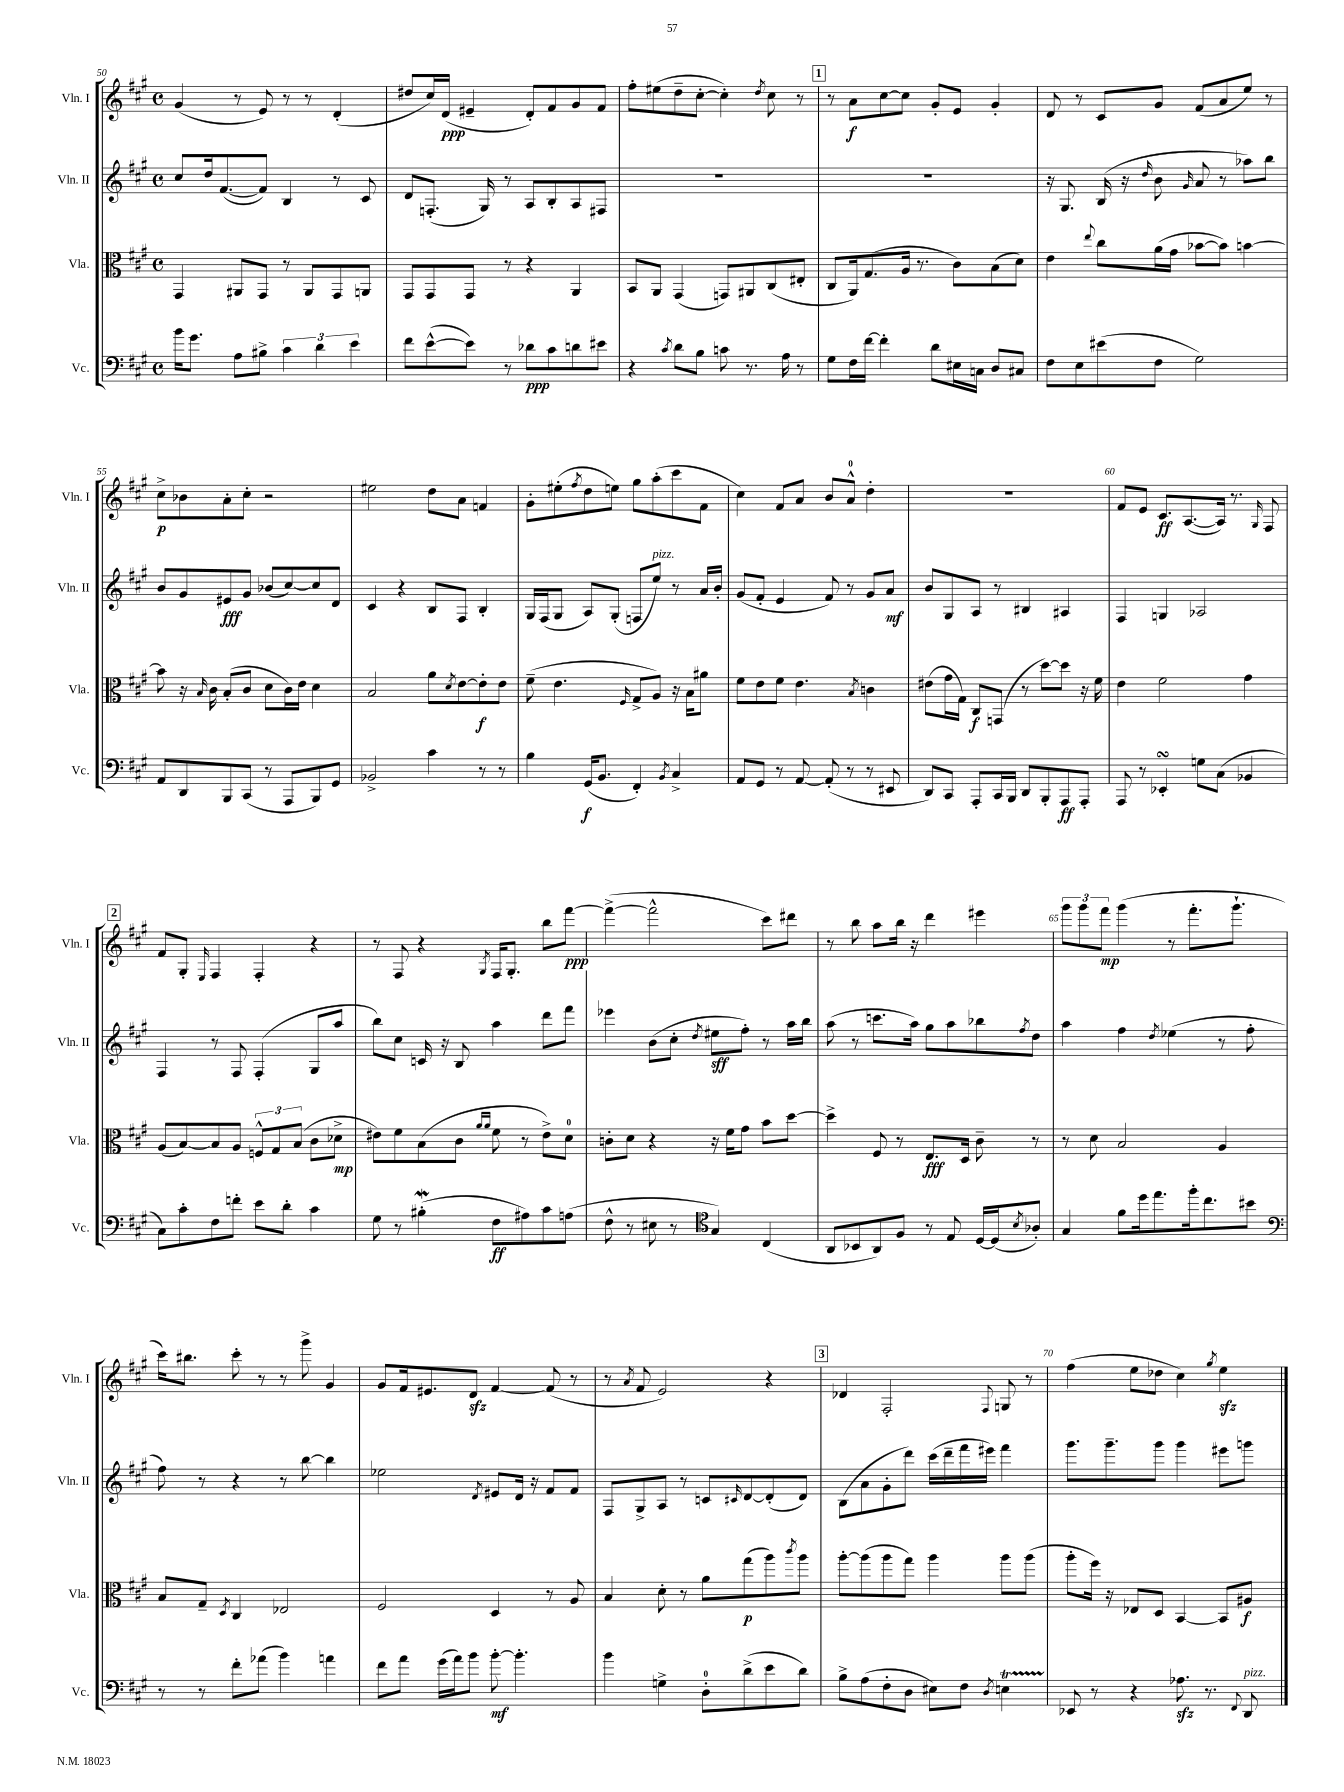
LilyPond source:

<<
\new StaffGroup <<
\new Staff = "s0" \with { instrumentName = "Vln. I" shortInstrumentName = "Vln. I" } {
    \clef treble \key a \major \defaultTimeSignature \time 4/4
    gis'4( r8 e'8) r8 r8 d'4-.( |
    dis''8 cis''16) d'16\ppp( eis'4-- d'8-.) fis'8 gis'8 fis'8 |
    fis''8-. eis''8( d''8-- cis''8~-. cis''4-.) \acciaccatura { d''8 } cis''8 r8 |
    \mark \markup { \box "1" } r8 a'8\f cis''8~ cis''8 gis'8-. e'8 gis'4-. |
    d'8 r8 cis'8 gis'8 fis'8( a'8 e''8) r8 |
    cis''8->\p bes'8 a'8-. cis''8-. r2 |
    eis''2 d''8 a'8 f'4 |
    gis'8-. eis''8-.( \acciaccatura { fis''8 } d''8 e''8) gis''8 a''8-.( cis'''8 fis'8 |
    cis''4) fis'8 a'8 b'8 a'8-0-^ d''4-. |
    R1 |
    fis'8 e'8 cis'8.\ff a8.~( a16) r8. \grace { gis16 } fis8 |
    \mark \markup { \box "2" } fis'8 gis8-. \grace { e16 } fis4 fis4-. r4 |
    r8 fis8 r4 \acciaccatura { gis8 } fis16 gis8.-. b''8 fis'''8~\ppp |
    fis'''4~->( fis'''2-^ cis'''8) dis'''8 |
    r8 b''8 a''8 b''16 r16 d'''4 eis'''4 |
    \tuplet 3/2 { gis'''8 gis'''8 fis'''8\mp } gis'''4( r8 fis'''8.-. gis'''8.-! |
    cis'''16) bis''8. cis'''8-. r8 r8 gis'''8-> gis'4 |
    gis'8 fis'16 eis'8. d'8\sfz fis'4~ fis'8( r8 |
    r8 \acciaccatura { a'8 } fis'8 e'2) r4 |
    \mark \markup { \box "3" } des'4 fis2-. \appoggiatura { fis8 } g8 r8 |
    fis''4( e''8 des''8 cis''4) \acciaccatura { gis''8 } e''4\sfz \bar "|." |
}
\new Staff = "s1" \with { instrumentName = "Vln. II" shortInstrumentName = "Vln. II" } {
    \clef treble \key a \major \defaultTimeSignature \time 4/4
    cis''8 d''16 fis'8.~( fis'8) b4 r8 cis'8 |
    d'8 f8.-.( gis16) r8 a8 b8-. a8 fis8 |
    R1 |
    \mark \markup { \box "1" } R1 |
    r16 gis8. b16( r16 \grace { d''16 } b'8 \grace { gis'16 } a'8 r8 aes''8) b''8 |
    b'8 gis'8 eis'8\fff gis'8 bes'8( cis''8~) cis''8 d'8 |
    cis'4 r4 b8 fis8 b4-. |
    gis16 fis16( gis8 a8) gis8-.( f8 e''8^\markup { \italic "pizz." }) r8 a'16 b'16-. |
    gis'8( fis'8-. e'4 fis'8) r8 gis'8 a'8\mf |
    b'8 gis8 a8 r8 bis4 ais4 |
    fis4 g4 aes2 |
    \mark \markup { \box "2" } fis4 r8 fis8 fis4-.( gis8 a''8 |
    b''8) cis''8 c'16 r16 b8 a''4 d'''8 fis'''8 |
    ees'''4 b'8( cis''8-. \acciaccatura { d''8 } eis''8\sff fis''8-.) r8 a''16 b''16 |
    a''8( r8 c'''8. a''16) gis''8 a''8 bes''8 \acciaccatura { fis''8 } d''8 |
    a''4 fis''4 \acciaccatura { d''8 } ees''4( r8 fis''8-. |
    fis''8) r8 r4 r8 b''8~ b''4 |
    ees''2 \acciaccatura { d'8 } eis'8 d'16 r16 fis'8 fis'8 |
    fis8 gis8-> a8 r8 c'8 \grace { cis'16 } d'8~ d'8-.( d'8) |
    \mark \markup { \box "3" } b8( a'8 gis'8-. d'''8) cis'''16( d'''16-- fis'''16 eis'''16) fis'''4 |
    gis'''8. gis'''8.-- gis'''8 gis'''4 eis'''8 g'''8 \bar "|." |
}
\new Staff = "s2" \with { instrumentName = "Vla." shortInstrumentName = "Vla." } {
    \clef alto \key a \major \defaultTimeSignature \time 4/4
    gis,4 ais,8 gis,8 r8 ais,8 gis,8 a,8 |
    gis,8 gis,8 gis,8 r8 r4 a,4 |
    b,8 a,8 gis,4( g,8) ais,8 cis8( eis8-. |
    \mark \markup { \box "1" } cis8 a,16) gis8.( a16 r8. cis'8) b8( d'8) |
    e'4 \appoggiatura { e''8 } cis''8 a'16( gis'16 bes'8~ bes'8) b'4~ |
    b'8 r16 \grace { b16 } cis'16 b8-.( cis'8 d'8 cis'16) e'16 d'4 |
    b2 a'8 \acciaccatura { d'8 } e'8~ e'8-.\f e'8 |
    fis'8--( e'4. \grace { fis16 } gis8-> a8) r16 b16 ais'8 |
    fis'8 e'8 fis'8 e'4. \acciaccatura { b8 } c'4 |
    eis'8( gis'16 gis16) cis8\f g,8( r8 d''8~) d''8 r16 fis'16 |
    e'4 fis'2 gis'4 |
    \mark \markup { \box "2" } a8( b8~) b8 a8 \tuplet 3/2 { f8-^ gis8 b8( } cis'8 des'8->\mp |
    eis'8) fis'8 b8( cis'8 \grace { a'16 a'16 } fis'8 r8 eis'8->) d'8-0 |
    c'8-. d'8 r4 r16 fis'16 gis'8 b'8 d''8~ |
    d''4-> fis8 r8 e8.\fff d16 cis'8-- r8 |
    r8 d'8 b2 a4 |
    b8 gis8-- \acciaccatura { d8 } cis4 ees2 |
    fis2 d4 r8 a8 |
    b4 d'8-. r8 a'8 gis''8\p( a''8) \acciaccatura { cis'''8 } a''8 |
    \mark \markup { \box "3" } a''8~-. a''8( a''8 gis''8) a''4 a''8 a''8( |
    a''8-. fis''16) r16 ees8 d8 b,4~ b,8 ais8\f \bar "|." |
}
\new Staff = "s3" \with { instrumentName = "Vc." shortInstrumentName = "Vc." } {
    \clef bass \key a \major \defaultTimeSignature \time 4/4
    b'16 gis'8. a8 bis8-> \tuplet 3/2 { cis'4 d'4 e'4 } |
    fis'8 e'8~-^( e'8) r8 des'8\ppp cis'8 d'8 eis'8 |
    r4 \acciaccatura { cis'8 } d'8 b8 c'8 r8. a16 r8 |
    \mark \markup { \box "1" } gis8 fis16 fis'16~ fis'4-. d'8 eis16 c16 d8 cis8 |
    fis8 e8 eis'8( fis8 gis2) |
    a,8 d,8 b,,8 cis,8( r8 a,,8 b,,8) gis,8 |
    bes,2-> cis'4 r8 r8 |
    b4 gis,16\f( b,8. fis,4-.) \acciaccatura { b,8 } cis4-> |
    a,8 gis,8 r8 a,8~ a,8-.( r8 r8 eis,8 |
    d,8) cis,8 a,,8-. cis,16 b,,16 d,8 b,,8-. a,,8\ff a,,8-. |
    a,,8 r8 ees,4-.\turn g8 cis8( bes,4 |
    \mark \markup { \box "2" } cis8) cis'8-. fis8 f'8-. e'8 d'8-. cis'4 |
    gis8 r8 bis4-.\mordent( fis8\ff ais8) cis'8 a8( |
    fis8-^ r8 eis8 r8 \clef tenor gis4) cis4( |
    a,8 bes,8 a,8) fis8 r8 e8 d16~ d16( \acciaccatura { b8 } aes8-.) |
    gis4 fis'8 d''16 e''8. fis''16-. cis''8. bis'8 |
    \clef bass r8 r8 fis'8-. aes'8( b'4) a'4 |
    fis'8 a'8 gis'16( a'16) b'8 b'8~-.\mf b'4.-. |
    b'4 g4-> d8-0-. d'8->( e'8 d'8) |
    \mark \markup { \box "3" } b8-> a8( fis8-. d8 eis8) fis8 \acciaccatura { d8 } e4\startTrillSpan |
    ees,8\stopTrillSpan r8 r4 aes8.\sfz r8. \appoggiatura { fis,8 } d,8^\markup { \italic "pizz." } \bar "|." |
}
>>
>>
\layout { \context { \Score currentBarNumber = #50 \override BarNumber.break-visibility = ##(#f #t #t) barNumberVisibility = #(every-nth-bar-number-visible 5) } }
